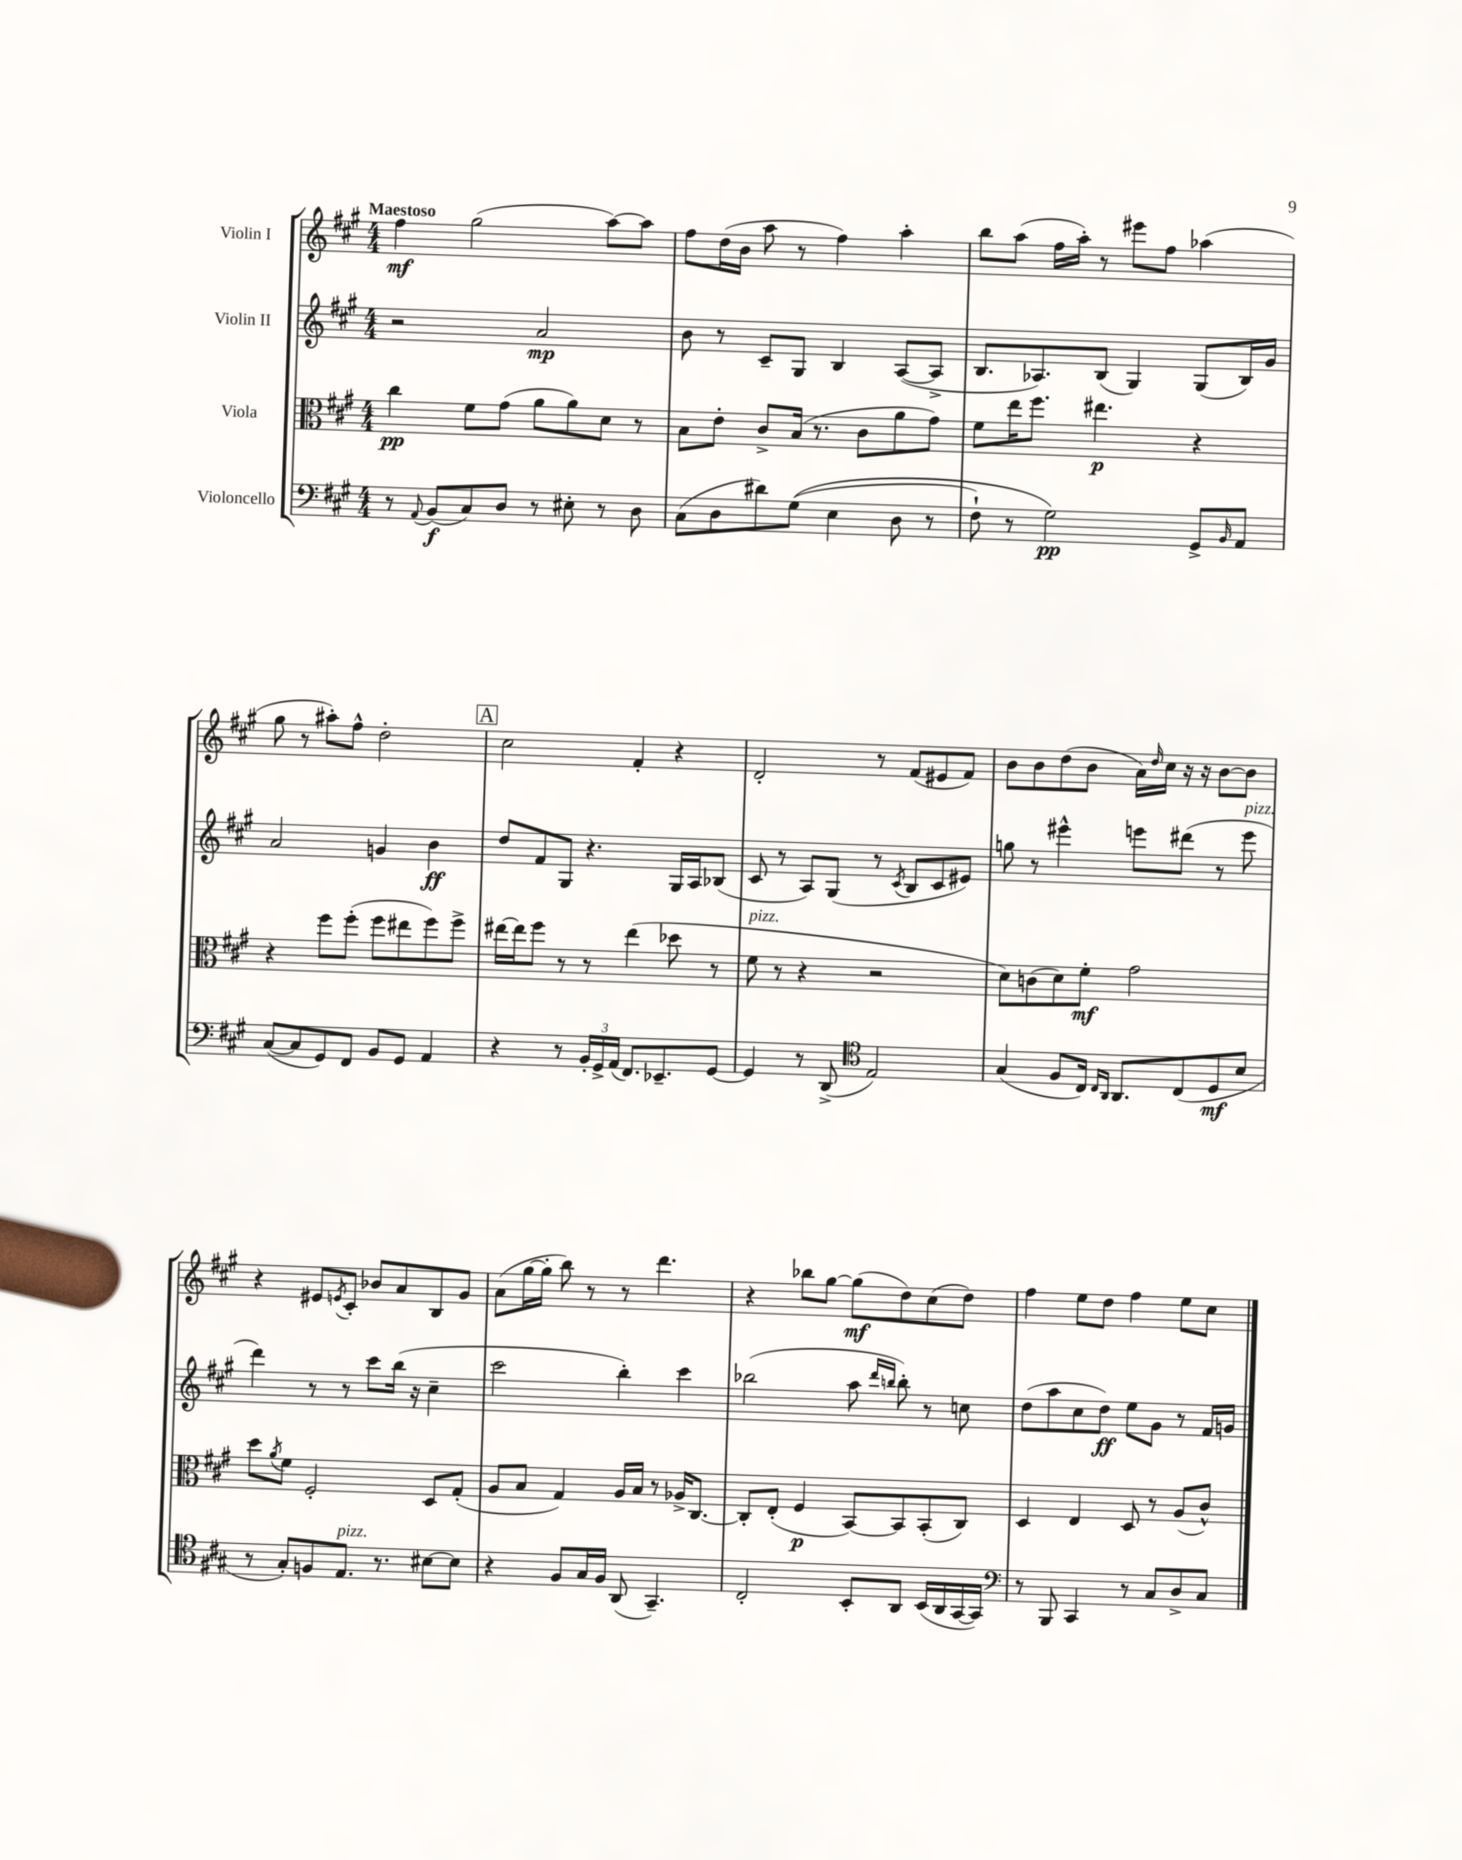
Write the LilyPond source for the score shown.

<<
\new StaffGroup <<
\new Staff = "s0" \with { instrumentName = "Violin I" } {
    \clef treble \key a \major \numericTimeSignature \time 4/4 \tempo "Maestoso"
    fis''4\mf gis''2( a''8~) a''8 |
    fis''8 d''16( b'16 a''8 r8 fis''4) a''4-. |
    b''8 a''8( fis''16 a''16-.) r8 eis'''8 fis''8 aes''4( |
    gis''8 r8 ais''8-.) fis''8-^ d''2-. |
    \mark \markup { \box "A" } cis''2 fis'4-. r4 |
    d'2-. r8 fis'8( eis'8 fis'8) |
    b'8 b'8 d''8( b'8 a'16) \grace { d''16 } cis''16 r16 r16 b'8~ b'8 |
    r4 eis'8 \acciaccatura { e'8 } cis'8-. bes'8 a'8 b8 gis'8 |
    a'8( gis''16~ gis''16-. b''8) r8 r8 d'''4. |
    r4 bes''8 gis''8~ gis''8\mf( d''8) cis''8( d''8) |
    fis''4 e''8 d''8 fis''4 e''8 cis''8 \bar "|." |
}
\new Staff = "s1" \with { instrumentName = "Violin II" } {
    \clef treble \key a \major \numericTimeSignature \time 4/4
    r2 a'2\mp |
    b'8 r8 cis'8-- gis8 b4 a8~( a8-> |
    b8. aes8.) b8( gis4) gis8( b16) gis'16 |
    a'2 g'4 b'4\ff |
    \mark \markup { \box "A" } d''8 fis'8 gis8 r4. gis16 a16 bes8( |
    cis'8 r8 a8) gis8( r8 \acciaccatura { cis'8 } b8 cis'8 eis'8) |
    g''8 r8 eis'''4-^ e'''8 dis'''8( r8 e'''8^\markup { \italic "pizz." } |
    d'''4) r8 r8 cis'''8 b''16( r16 cis''4-- |
    cis'''2 b''4-.) cis'''4 |
    bes''2( a''8 \grace { d'''16 b''16 } b''8-.) r8 c''8 |
    d''8( a''8 cis''8 d''8\ff) e''8 gis'8 r8 fis'16 g'16 \bar "|." |
}
\new Staff = "s2" \with { instrumentName = "Viola" } {
    \clef alto \key a \major \numericTimeSignature \time 4/4
    cis''4\pp fis'8 gis'8( a'8 a'8) d'8 r8 |
    b8 e'8-. cis'8-> b16( r8. cis'8 a'8 gis'8) |
    fis'8 e''16 fis''8. eis''4.\p r4 |
    r4 fis''8 fis''8-.( fis''8 eis''8 fis''8) fis''8-> |
    \mark \markup { \box "A" } eis''16~ eis''16 fis''8 r8 r8 eis''4( des''8 r8 |
    fis'8^\markup { \italic "pizz." } r8 r4 r2 |
    d'8) c'8( d'8) fis'8-.\mf gis'2 |
    d''8 \acciaccatura { a'8 } fis'8 fis2-. d8 gis8-.( |
    a8 b8 gis4) a16 b16 r8 aes16-> cis8.~ |
    cis8-. e8-.( fis4\p b,8~) b,8 b,8-.( cis8) |
    d4 e4 d8 r8 a8( cis'8-^) \bar "|." |
}
\new Staff = "s3" \with { instrumentName = "Violoncello" } {
    \clef bass \key a \major \numericTimeSignature \time 4/4
    r8 \appoggiatura { a,8 } b,8\f( cis8) d8 r8 eis8-. r8 d8 |
    cis8( d8 dis'8) gis8(\( e4 d8 r8 |
    fis8-!) r8 gis2\pp\) gis,8-> \grace { b,16 } a,8 |
    cis8~( cis8 gis,8) fis,8 b,8 gis,8 a,4 |
    \mark \markup { \box "A" } r4 r8 \tuplet 3/2 { b,16-. gis,16-> a,16( } fis,8.) ees,8.-- gis,8~ |
    gis,4 r8 d,8->( \clef tenor e2) |
    gis4( fis8 cis16) \grace { cis16 a,16 } a,8. cis8( d8\mf b8 |
    r8 gis8-.) f8 e8.^\markup { \italic "pizz." } r8. bis8~ bis8 |
    r4 fis8 gis16 fis16 a,8( gis,4.--) |
    cis2-. b,8-. a,8 b,16( a,16 gis,16~ gis,16) |
    \clef bass r8 b,,8 cis,4 r8 cis8 d8-> cis8 \bar "|." |
}
>>
>>
\layout { \context { \Score \remove "Bar_number_engraver" } }
